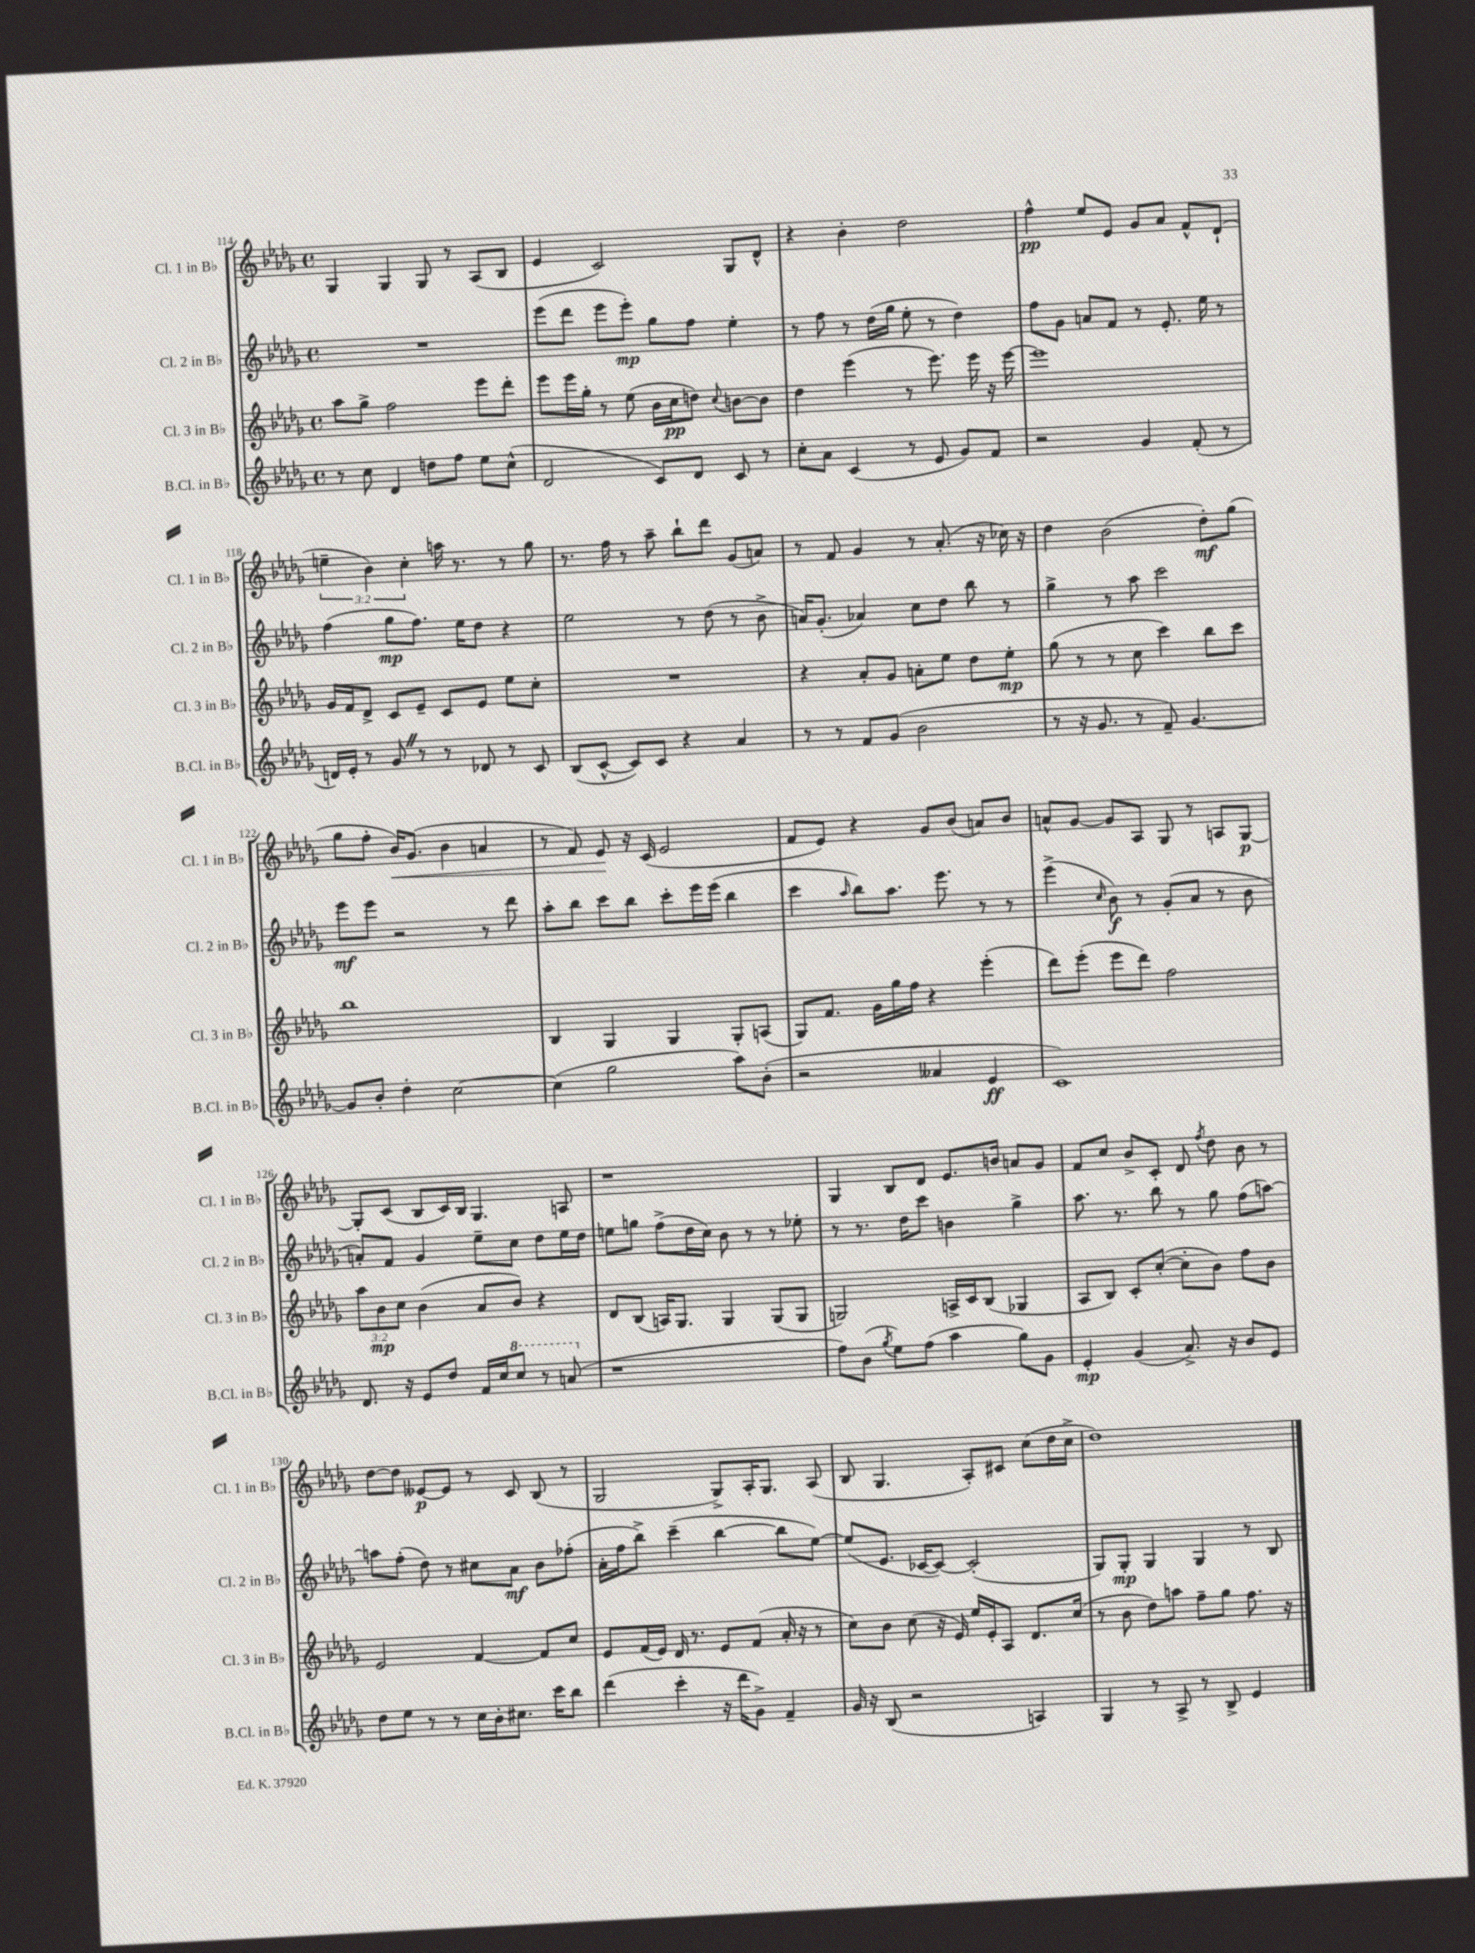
<<
\new StaffGroup <<
\new Staff = "s0" \with { instrumentName = "Cl. 1 in Bb" shortInstrumentName = "Cl. 1 in Bb" } {
    \clef treble \key des \major \defaultTimeSignature \time 4/4 \override Staff.TupletNumber.text = #tuplet-number::calc-fraction-text
    \autoBeamOff ges4 ges4 ges8 r8 aes8[( bes8] |
    ees'4 c'2) ges8[ des'8]-^ |
    r4 bes'4-. des''2 |
    f''4-^\pp ees''8[ ees'8] ges'8[ aes'8] f'8[-^ des'8]-!( |
    \tuplet 3/2 { e''4-- bes'4) c''4-. } a''16 r8. r8 ges''8 |
    r8. f''16 r8 aes''8-- bes''8[-! des'''8] ges'8[( a'8]) |
    r8 f'8 ges'4 r8 aes'8.-.( r16 ces''16) r16 |
    des''4 bes'2( des''8[-.\mf) ges''8]( |
    ges''8[ f''8]-. bes'16[\<) ges'8.]( bes'4 a'4 |
    r8 f'8) ees'8\! r16 c'16( ees'2 |
    f'8[ ees'8]) r4 ges'8[ bes'8]( a'8[) bes'8] |
    a'8[-^ ges'8]~ ges'8[ aes8] ges8 r8 a8[ ges8]~\p |
    ges8[-. c'8]( bes8[ c'16) bes16] ges4. a8 |
    r1 |
    ges4 bes8[ des'8] ees'8.[ b'16] a'8[ ges'8] |
    f'8[ c''8] bes'8[-> c'8]-. des'8 \acciaccatura { f''8 } des''8 bes'8 r8 |
    des''8[~ des''8] eeses'8[~\p eeses'8] r8 c'8 bes8( r8 |
    ges2 ges8[->) aes16-. ges8.] aes8( |
    bes8 ges4. aes8[-.) cis'8] c''8[( des''16 c''16]-> |
    des''1) \bar "|." |
}
\new Staff = "s1" \with { instrumentName = "Cl. 2 in Bb" shortInstrumentName = "Cl. 2 in Bb" } {
    \clef treble \key des \major \defaultTimeSignature \time 4/4
    \autoBeamOff R1 |
    ees'''8[( des'''8] ees'''8[ ees'''8]-.\mp) ges''8[ f''8] ees''4-. |
    r8 f''8 r8 des''16[( ges''16] ees''8-. r8 des''4) |
    f''8[ ges'8] a'8[ f'8] r8 ees'8.-. ees''16 r8 |
    f''4( ges''8[\mp f''8.]) ees''16[ des''8] r4 |
    ees''2 r8 des''8( r8 bes'8-> |
    a'16[) ges'8.]-.( aes'4) c''8[ des''8] bes''8 r8 |
    ges''4-> r8 aes''8 c'''2 |
    ees'''8[\mf ees'''8] r2 r8 des'''8 |
    aes''8[-. bes''8] c'''8[ bes''8] c'''8[-. ees'''16 ees'''16]( bes''4 |
    c'''4 \grace { aes''16 } bes''8[) aes''8.] ees'''8. r8 r8 |
    ees'''4->( \grace { c''16 } bes'8\f) r8 ges'8[-.( aes'8] r8 bes'8 |
    a'8[-.) f'8] ges'4 ees''8[-- c''8] des''8[ ees''16 des''16] |
    e''8[ g''8] f''8[->( des''16 c''16]) bes'8 r8 r8 ees''8-. |
    r8 r8. des''16[ c'''8] b'4 ges''4-> |
    aes''8. r8. bes''8 r8 ges''8 f''8[( a''8]~) |
    a''8[ f''8]-.( des''8) r8 cis''8[ aes'8]\mf bes'8[ fes''8]-.( |
    aes'16[-. f''16 bes''8]->) c'''4--( bes''4~ bes''8[ ees''8]~) |
    ees''8[( ees'8.] ces'16[~ ces'8]~) ces'2-.( |
    ges8[) ges8]-.\mp ges4 ges4 r8 bes8 \bar "|." |
}
\new Staff = "s2" \with { instrumentName = "Cl. 3 in Bb" shortInstrumentName = "Cl. 3 in Bb" } {
    \clef treble \key des \major \defaultTimeSignature \time 4/4 \override Staff.TupletNumber.text = #tuplet-number::calc-fraction-text
    \autoBeamOff aes''8[ ges''8]-> f''2 ees'''8[ des'''8]-. |
    ees'''8[ ees'''16 ges''16]-. r8 ees''8( bes'16[ c''16\pp d''8]) \appoggiatura { c''8 } b'8[~ b'8] |
    des''4 ees'''4( r8 ees'''8.) ees'''16 r16 ees'''16~ |
    ees'''1 |
    ges'16[ f'16 des'8]-> c'8[ ees'8]-- c'8[ ees'8] ees''8[ c''8]-. |
    R1 |
    r4 aes'8[-. ges'8] a'8[-. ees''8] des''8[ ees''8]-.\mp |
    ges''8( r8 r8 c''8 c'''4) bes''8[ c'''8] |
    bes''1 |
    bes4 ges4 ges4 ges8[-. a8]( |
    ges8[) f'8.] ges'16[ ges''16 f''16] r4 ees'''4-.( |
    des'''8[) ees'''8]-.( ees'''8[ des'''8]) f''2 |
    \tuplet 3/2 { aes''8[ bes'8\mp c''8] } bes'4( aes'8[ bes'8]) r4 |
    des'8[ bes8]( a16[) ges8.] ges4 ges8[( ges8] |
    g2) a16[-> c'16 bes8]( ges4 |
    aes8[ bes8]) c'8[-. c''8]~-.( c''8[-. bes'8]) f''8[ bes'8] |
    ees'2 f'4~ f'8[ c''8] |
    ees'8[ f'16( ees'16]) des'16 r8. ees'8[ f'8]( aes'16-. r16 r8 |
    c''8[) bes'8] c''8( r16 ees'16) ees''16[ ees'16-. aes8] des'8.[ c''16]( |
    r8 bes'8 des''8[) a''8] f''8[-- ges''8] f''8. r16 \bar "|." |
}
\new Staff = "s3" \with { instrumentName = "B.Cl. in Bb" shortInstrumentName = "B.Cl. in Bb" } {
    \clef treble \key des \major \defaultTimeSignature \time 4/4
    \autoBeamOff r8 c''8 des'4 d''8[ f''8] ees''8[ c''8]-^( |
    des'2 c'8[) des'8] c'8 r8 |
    c''8[-. aes'8] c'4( r8 ees'8 ges'8[) f'8] |
    r2 ges'4 f'8-.( r8 |
    d'16[) ees'16]-. r8 ges'8 \once \override BreathingSign.text = \markup { \musicglyph "scripts.caesura.straight" } \breathe r8 r8 des'8 r8 c'8 |
    bes8[( c'8]~-^ c'8[) c'8] r4 aes'4 |
    r8 r8 f'8[ ges'8]( bes'2 |
    r8 r16 ges'8. r8 f'8--) ges'4.~ |
    ges'8[ bes'8]-. des''4-. c''2~ |
    c''4( ges''2 aes''8[) bes'8]-.( |
    r2 aeses'4 ees'4\ff |
    c'1) |
    des'8. r16 ees'8[ des''8] f'16[ c''16 \ottava #1 c'''8] r8 a''8( \ottava #0 |
    r1 |
    f''8[) bes'8]( \acciaccatura { ges''8 } ees''8[) f''8]( aes''4 ges''8[) ges'8] |
    ees'4-.\mp ges'4( aes'8.->) r16 bes'8[ ees'8] |
    des''8[ ees''8] r8 r8 c''16[ bes'16-. cis''8.] c'''16[ bes''8] |
    des'''4( c'''4-. r16 des'''16[ ges'8]->) f'4-- |
    ges'16 r16 bes8( r2 a4) |
    ges4 r8 aes8-> r8 bes8-> ees'4 \bar "|." |
}
>>
>>
\layout { \context { \Score currentBarNumber = #114 } }
